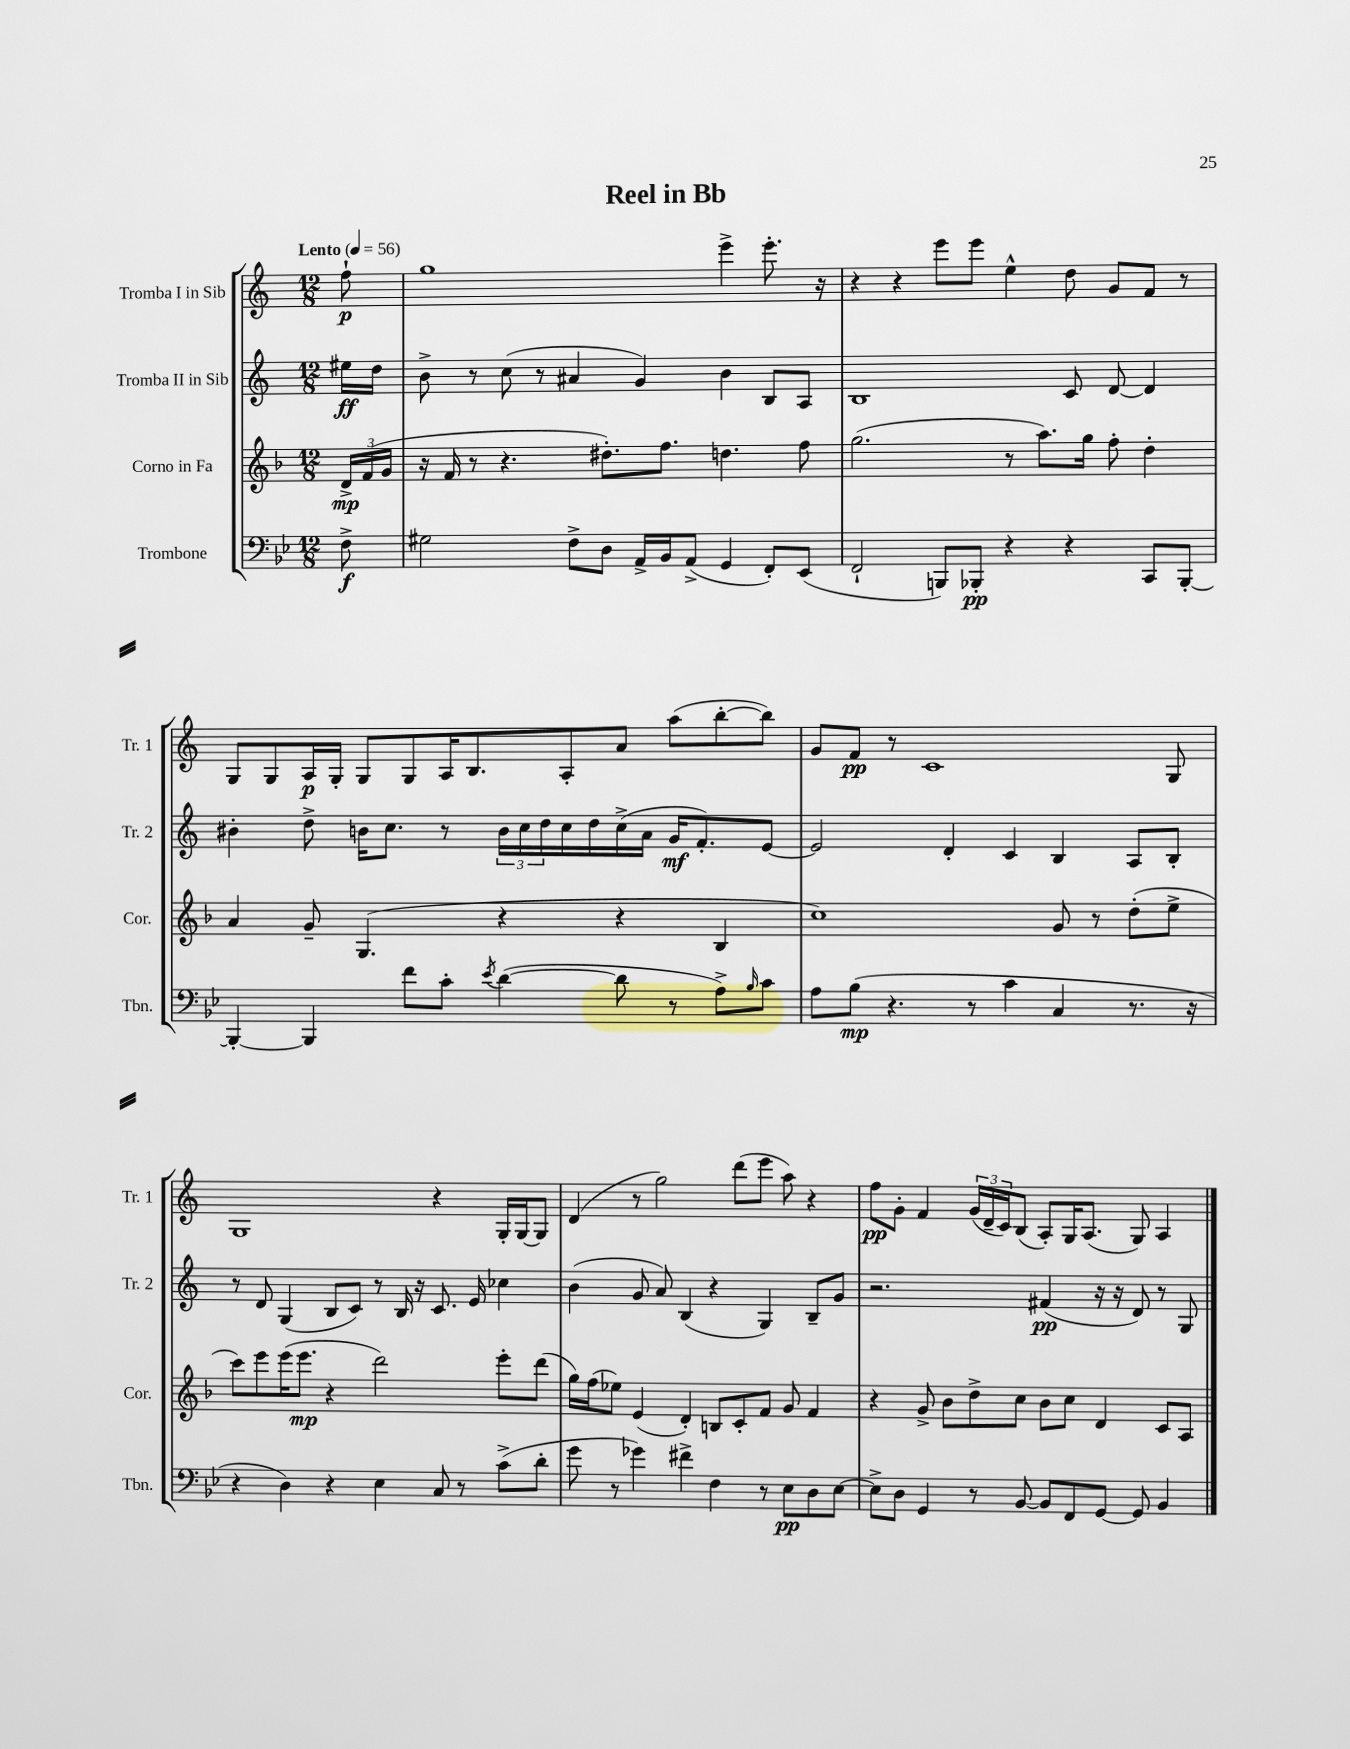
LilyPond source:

\header { title = "Reel in Bb" }
<<
\new StaffGroup <<
\new Staff = "s0" \with { instrumentName = "Tromba I in Sib" shortInstrumentName = "Tr. 1" } {
    \clef treble \key c \major \numericTimeSignature \time 12/8 \partial 8 \tempo "Lento" 4 = 56
    f''8-!\p |
    g''1 e'''4-> e'''8.-. r16 |
    r4 r4 e'''8 e'''8 e''4-^ d''8 g'8 f'8 r8 |
    g8 g8 a16\p g16-. g8 g8 a16 b8. a8-. a'8 a''8( b''8~-. b''8) |
    g'8 f'8\pp r8 c'1 g8 |
    g1 r4 g16-. g16~ g8 |
    d'4( r8 g''2) d'''8( e'''8 a''8) r4 |
    f''8\pp g'8-. f'4 \tuplet 3/2 { g'16( d'16-- c'16) } b8( a8-.) g16 a8.( g8) a4 \bar "|." |
}
\new Staff = "s1" \with { instrumentName = "Tromba II in Sib" shortInstrumentName = "Tr. 2" } {
    \clef treble \key c \major \numericTimeSignature \time 12/8 \partial 8
    eis''16\ff d''16 |
    b'8-> r8 c''8( r8 ais'4 g'4) b'4 b8 a8 |
    b1 c'8 d'8~ d'4 |
    bis'4-. d''8-> b'16 c''8. r8 \tuplet 3/2 { b'16 c''16 d''16 } c''16 d''16 c''16->( a'16 g'16\mf f'8.-.) e'8~ |
    e'2 d'4-. c'4 b4 a8 b8-. |
    r8 d'8 g4( b8 c'8) r8 b16 r16 c'8. e'16 ces''4 |
    b'4( g'8 a'8) b4( r4 g4) b8-- g'8 |
    r2. fis'4\pp( r16 r16 d'8) r8 g8 \bar "|." |
}
\new Staff = "s2" \with { instrumentName = "Corno in Fa" shortInstrumentName = "Cor." } {
    \clef treble \key f \major \numericTimeSignature \time 12/8 \partial 8
    \tuplet 3/2 { d'16->\mp f'16( g'16 } |
    r16 f'16 r8 r4. dis''8.-.) f''8. d''4. f''8 |
    g''2.( r8 a''8.) g''16 f''8-. d''4-. |
    a'4 g'8-- g4.( r4 r4 bes4 |
    c''1) g'8 r8 d''8-.( e''8-> |
    c'''8) e'''8 e'''16( e'''8.\mp r4 d'''2) e'''8-. d'''8( |
    g''16) f''16( ees''8) e'4( d'4-.) b8 c'8-. f'8 g'8 f'4 |
    r4 g'8-> bes'8 d''8-> c''8 bes'8 c''8 d'4 c'8 a8 \bar "|." |
}
\new Staff = "s3" \with { instrumentName = "Trombone" shortInstrumentName = "Tbn." } {
    \clef bass \key bes \major \numericTimeSignature \time 12/8 \partial 8
    f8->\f |
    gis2 f8-> d8 a,16-> bes,16 a,8->( g,4 f,8-.) ees,8( |
    f,2-! b,,8) bes,,8-.\pp r4 r4 c,8 bes,,8~-. |
    bes,,4~-. bes,,4 f'8 c'8-. \acciaccatura { ees'8 } d'4~( d'8 r8 a8->) \grace { bes16 } c'8 |
    a8 bes8\mp( r4. r8 c'4 c4 r8. r16 |
    r4 d4) r4 ees4 c8 r8 c'8->( d'8-. |
    g'8 r8 ges'4) fis'4-> f4 r8 ees8\pp d8 ees8~ |
    ees8-> d8 g,4 r8 bes,8~ bes,8 f,8 g,8~ g,8 bes,4 \bar "|." |
}
>>
>>
\layout { \context { \Score \remove "Bar_number_engraver" } }
